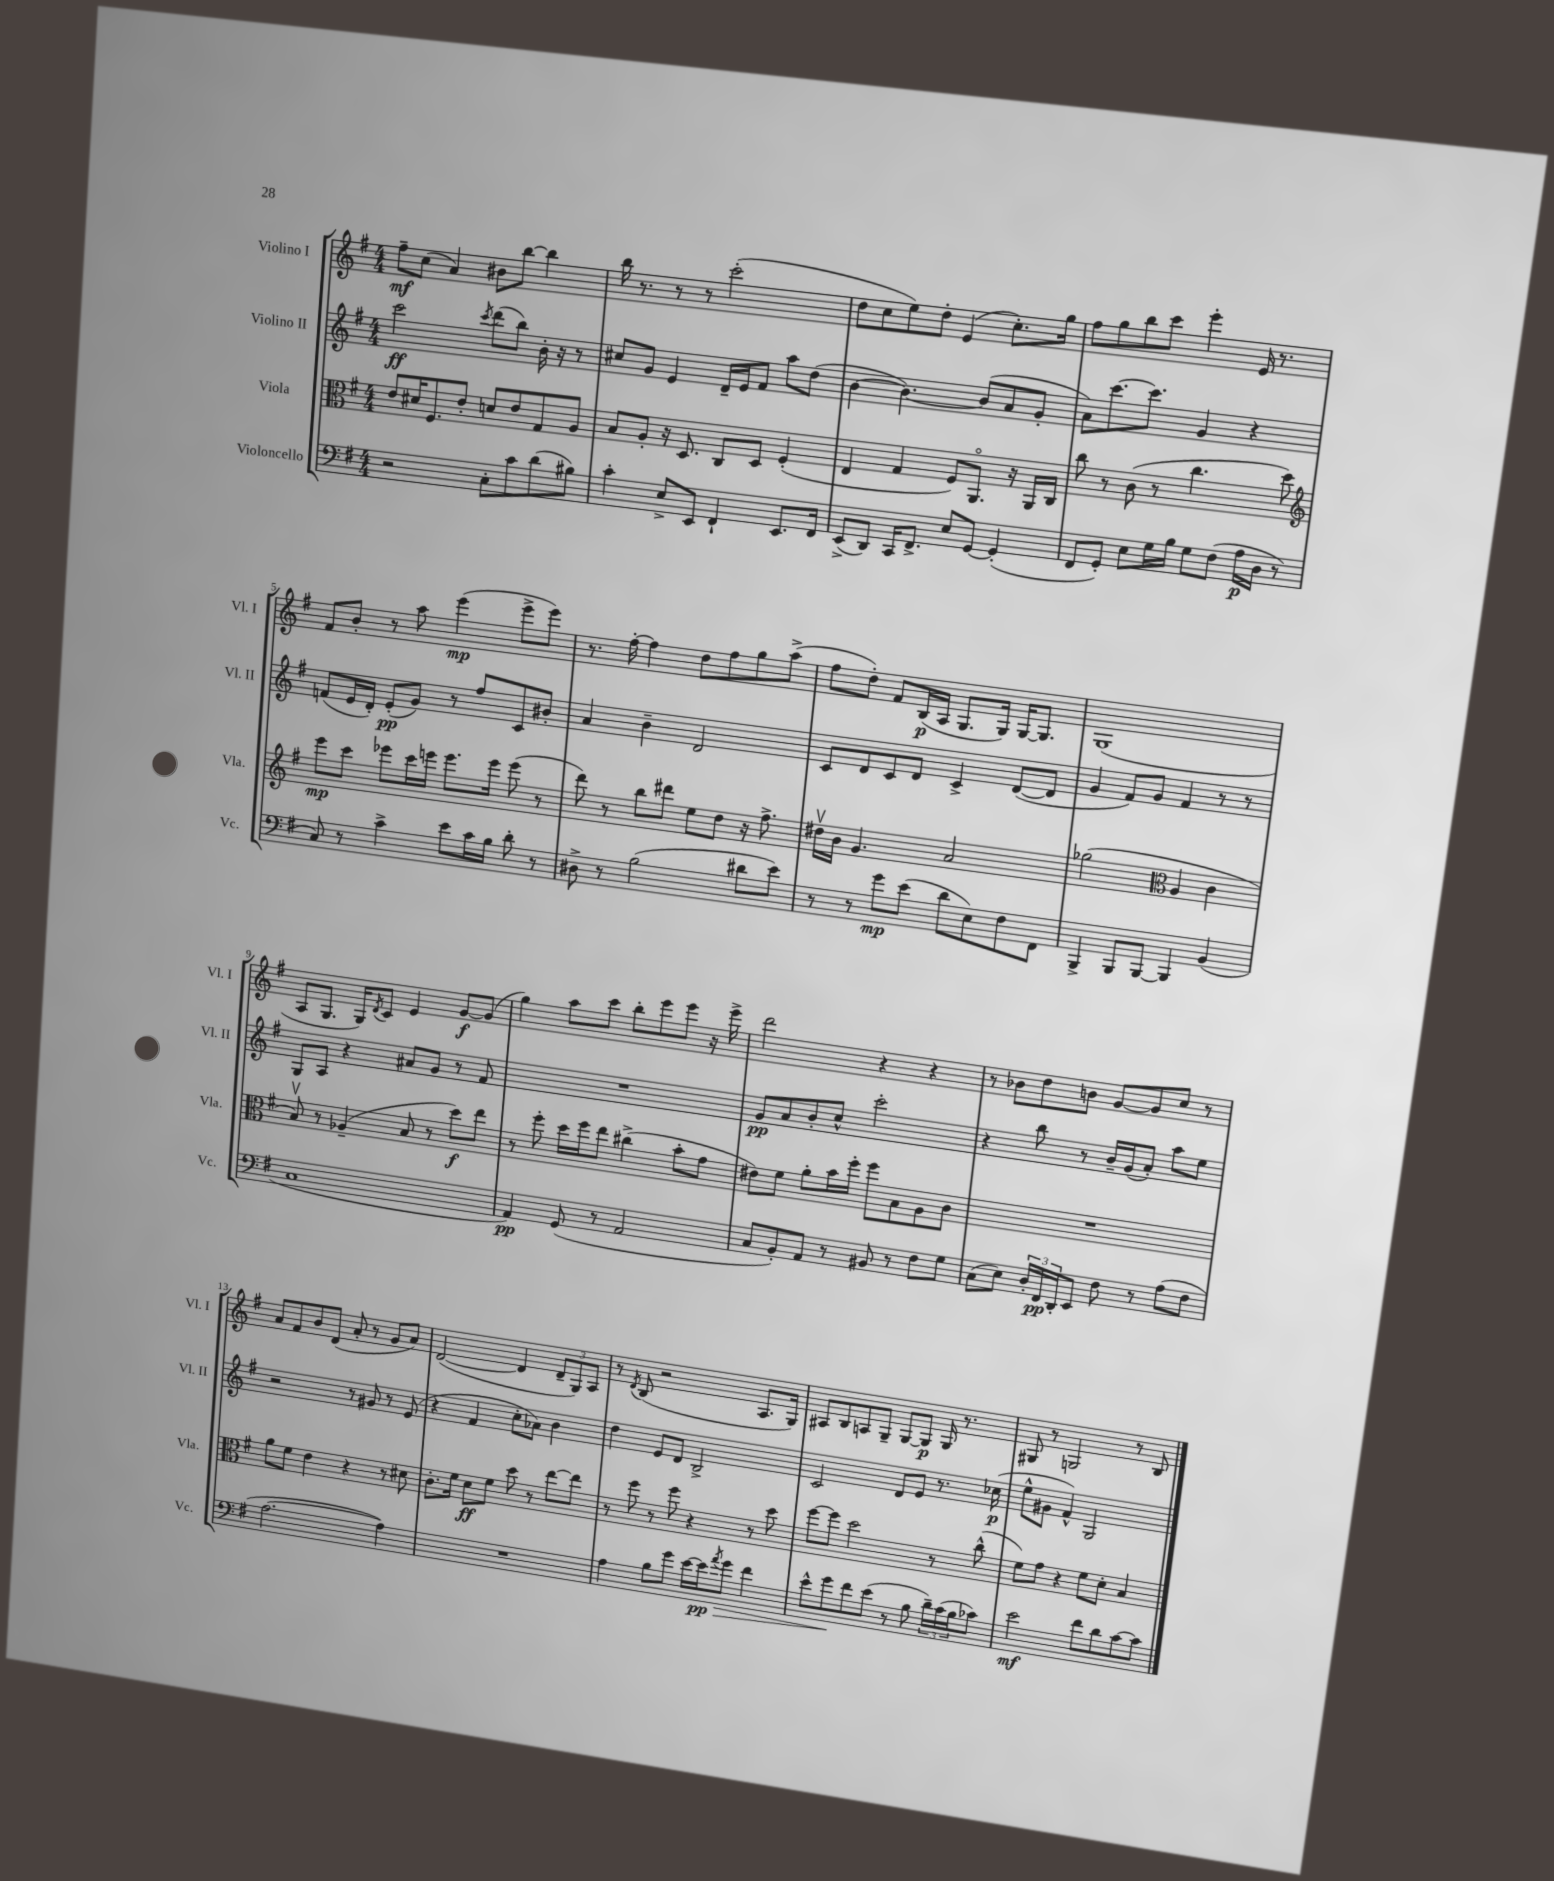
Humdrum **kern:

**kern	**kern	**kern	**kern
*staff4	*staff3	*staff2	*staff1
*clefF4	*clefC3	*clefG2	*clefG2
*k[f#]	*k[f#]	*k[f#]	*k[f#]
*M4/4	*M4/4	*M4/4	*M4/4
2r	8e	2ccc	8ff#~
.	16d#	.	(8cc
.	8.F#	.	.
.	.	.	4a)
.	8e'	.	.
.	.	8qccc	.
8C'	8d	(8ddd	8b#
8c	8e	8bb)	[8bb
(8d	8G	16b'	4bb]
.	.	16r	.
8B#)	8A	8r	.
=	=	=	=
4c'	8B	8cc#	16bb
.	.	.	8.r
.	8A'	8g	.
8E^	16r	4e	8r
.	8.D	.	.
8EE	.	.	8r
4FF#`	8C	16d~	(2ccc'
.	.	16e	.
.	8D	8f#	.
8.EE	(4F#'	8aa	.
.	.	(8dd	.
16FF#	.	.	.
=	=	=	=
(8EE^	4E	[4b	8dd
8DD)	.	.	8cc
16CC	4G	4.b_)	8ee)
8.FF#^	.	.	.
.	.	.	8dd'
8E	8F#)	.	(4e
[8GG	8.AAo	(8b]	.
(4GG']	.	8a	8.cc')
.	16r	.	.
.	16AA	8g'	.
.	16C	.	16gg
=	=	=	=
8FF#	8cc	8a)	8ff#
8GG')	8r	[8.ccc	8gg
8E	(8c	.	8bb
.	.	8.ccc]	.
16G	8r	.	8ccc
16B	.	.	.
8G	4.cc	4g	4eee'
(8F#	.	.	.
16A	.	4r	16e
16D	.	.	8.r
8r	8dd)	.	.
=	=	=	=
*	*clefG2	*	*
8C)	8eee	(8f	8f#
8r	8ccc	16e	8b'
.	.	16d')	.
4c^	8eee-	(8e'	8r
.	16ccc	8g)	8aa
.	16eee	.	.
8e	8.eee	8r	(4eee
16c	.	8ff#	.
16B	16eee	.	.
8d'	(8eee	8c	8eee^
8r	8r	8b#'	8eee)
=	=	=	=
8D#^	8ddd)	4a	8.r
8r	8r	.	.
.	.	.	[16ff#'
(2B	8bb	4b~	4ff#]
.	8ddd#	.	.
.	8ee	2d	8dd
.	8dd	.	8ff#
8d#	16r	.	8gg
.	8.ff#^	.	.
8e)	.	.	(8aa^
=	=	=	=
8r	16dd#v	8c	8ff#
.	16b	.	.
8r	4.g	8d	8dd')
8g	.	8c	8f#
(8e	.	8d	(16B
.	.	.	16A
8d	2a	4c^	8.G
8E)	.	.	.
.	.	.	16G)
8F#	.	([8d	[16G
.	.	.	8.G]
8FF#	.	8d]	.
=	=	=	=
4BBB^	(2gg-	4g	(1G
8BBB	.	8f#)	.
[8BBB	.	8g	.
*	*clefC3	*	*
4BBB]	4A	4f#	.
(4BB	4c	8r	.
.	.	8r	.
=	=	=	=
1C	8Bv)	8G	8A
.	8r	8A	8.G
.	(4A-~	4r	.
.	.	.	16G)
.	.	.	8qd
.	.	.	8c
.	8B	8a#	4e
.	8r	8g	.
.	8dd)	8r	[8g
.	8ee	8f#	(8g]
=	=	=	=
4AA)	8r	1r	4gg)
.	8ff#'	.	.
(8GG	16dd	.	8aa
.	16ff#	.	.
8r	8ee	.	8ccc
2AA	(4cc#^	.	8bb'
.	.	.	8eee
.	8b'	.	8eee
.	8g	.	16r
.	.	.	16eee^
=	=	=	=
8C	8e#)	8g	2ddd
8BB')	8f#	8a	.
8AA	8a'	8b'	.
8r	16b	8cc^^	.
.	16ff#'	.	.
8BB#	8ff#	2ccc'	4r
8r	8B	.	.
8F#	8A	.	4r
8G	8c	.	.
=	=	=	=
(8C	1r	4r	8r
8E)	.	.	8b-
24D'	.	8bb	8dd
24FF#	.	.	.
24DD'	.	.	.
8EE	.	8r	8b
8F#	.	16b~	[8g
.	.	(16g	.
8r	.	8a')	8g]
(8A	.	8aa	8cc
8F#	.	8ee	8r
=	=	=	=
[2.A	8a	2r	8a
.	8f#	.	8f#
.	4e	.	8b
.	.	.	(8d
.	4r	8r	8a'
.	.	8g#	8r
4A])	8r	8r	8g
.	8d#	(8e	8a)
=	=	=	=
1r	8.c'	4r	([2d
.	16f#	.	.
.	8d	4f#	.
.	8f#	.	.
.	8dd	8cc'	4d]
.	8r	8a-)	.
.	[8ee	4b	12d~
.	.	.	12G)
.	8ee]	.	.
.	.	.	12A
=	=	=	=
4A	8r	4dd	8r
.	.	.	8qd
.	8ff#	.	(8B
8B	8r	8e	2r
8g	8ff#	8d	.
[16e	4r	2B^	.
16e]	.	.	.
8qa	.	.	.
8g	.	.	.
4f#	8r	.	8.A
.	8dd	.	.
.	.	.	16G)
=	=	=	=
8e^^	[8ff#	2c	8A#
8g	8ff#]	.	8B
8f#	2dd	.	8A
(8e	.	.	8G~
8r	.	8d	[8G
8B	.	8e	8G]
24d~)	8r	8.r	16G
(24c	.	.	.
.	.	.	8.r
24B	.	.	.
8c-)	(8cc^^	.	.
.	.	(16cc-	.
=	=	=	=
2e	8f#)	8ee^^	8G#
.	8g	8g#	8r
.	4r	4f#^^)	2G
8f#	8f#	2G	.
8d	8d'	.	.
[8c	4B	.	8r
8c]	.	.	8B
==	==	==	==
*-	*-	*-	*-
